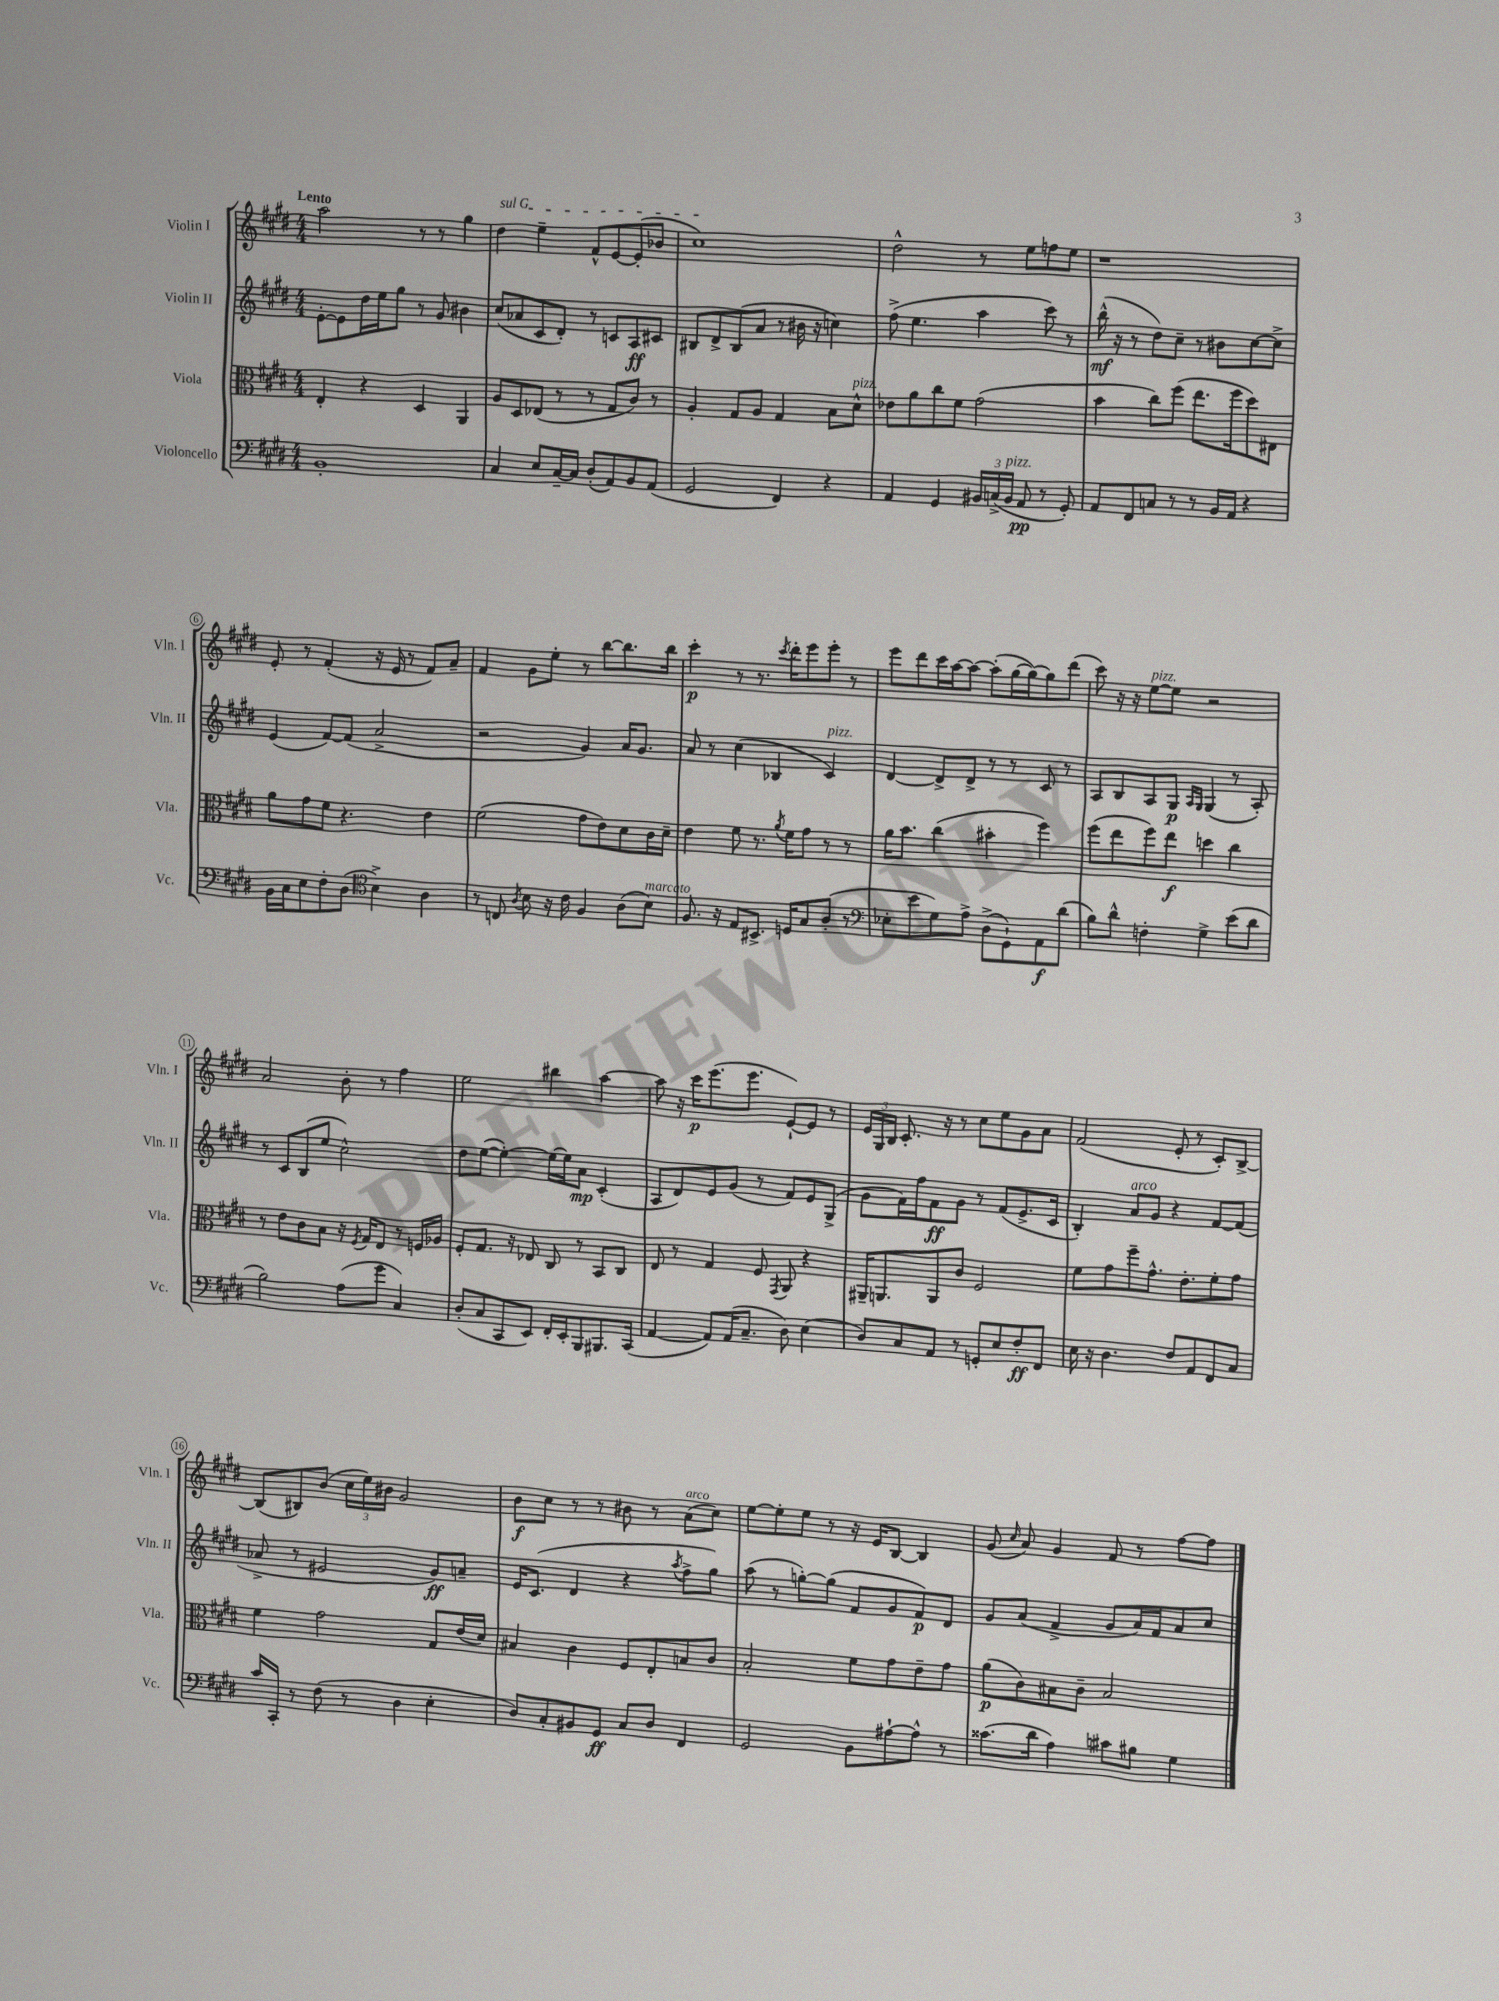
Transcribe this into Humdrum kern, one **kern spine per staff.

**kern	**kern	**kern	**kern
*staff4	*staff3	*staff2	*staff1
*clefF4	*clefC3	*clefG2	*clefG2
*k[f#c#g#d#]	*k[f#c#g#d#]	*k[f#c#g#d#]	*k[f#c#g#d#]
*M4/4	*M4/4	*M4/4	*M4/4
1BB'	4E'	[8e'	2aa
.	.	8e]	.
.	4r	16dd#	.
.	.	16ee	.
.	.	8gg#	.
.	4D#	8r	8r
.	.	8g#	8r
.	4AA	4b#	4gg#
=	=	=	=
4C#	8A	(8cc#	4dd#
.	8D#	8a-	.
8E	(8E-	8c#	4ee~
[16C#~	8r	8d#')	.
16C#]	.	.	.
(8D#'	8r	8r	8f#^^
8AA)	8G#	8c	[8e
8BB	8c#)	8A	(8e']
(8AA	8r	8c#	8b-
=	=	=	=
2GG#	4A'	8B#	1cc#)
.	.	8d#^	.
.	8G#	(8B#	.
.	8A	8a	.
4FF#)	4G#	8r	.
.	.	16b#	.
.	.	16r	.
4r	8B	4cc)	.
.	8d#^^	.	.
=	=	=	=
4AA	8e-	(8ff#^	2dd#^^
.	8a	4.ee	.
4GG#	8cc#	.	.
.	8f#	.	.
24BB#	(2g#	4aa	8r
(24C^	.	.	.
24BB#	.	.	.
8AA	.	.	8ee
8r	.	8ccc#)	8ff
8GG#')	.	8r	8ee
=	=	=	=
8AA	4b	(16bb^^	1r
.	.	16r	.
8FF#	.	8r	.
8C	8cc#)	8dd#)	.
8r	(8ff#	8cc#~	.
8r	8.ee	8r	.
16BB	.	8b#	.
16AA	16ff#	.	.
4r	8dd#)	[8cc#	.
.	8E#	8cc#^]	.
=	=	=	=
16BB	8a	(4e	8e'
16C#	.	.	.
8E	8g#	.	8r
8F#'	8f#	[8f#)	(4f#'
(8D#	4.r	(8f#]	.
*clefC4	*	*	*
4B^)	.	2a^	16r
.	.	.	16e
.	.	.	8r
4A	4e	.	8f#)
.	.	.	8a~
=	=	=	=
8r	(2f#	2r	4f#
8C	.	.	.
8qA	.	.	.
8B	.	.	8g#
16r	.	.	8ee'
16c#	.	.	.
4F#	8g#	4g#)	8r
.	8e)	.	[8bb
(8A	8d#	16a	8.bb]
.	.	8.g#	.
8B)	16c#	.	.
.	16d#~	.	16bb
=	=	=	=
8.F#	4e	8a	4ccc#'
.	.	8r	.
16r	.	.	.
8E	8f#	(4cc#	8r
8.BB#^	8.r	.	8.r
.	.	4B-	.
.	8qa	.	8qccc#
16D	16f#	.	16ddd#'
8G#	8g#	.	8eee
(8A'	8r	4c#)	8eee'
8r	8r	.	8r
=	=	=	=
*clefF4	*	*	*
8E-'	16a	[4d#	8eee
.	8.b	.	.
8e	.	.	8ddd#
8G#)	(4cc#	8d#^]	16ccc#
.	.	.	[16aa
8A^	.	8d#^	8aa_
(8D#^	4b#'	8r	(8aa']
8GG#`)	.	8r	[16gg#
.	.	.	16gg#_)
8AA	4ff#)	8c#	8gg#]
(8d#	.	8r	(8ddd#
=	=	=	=
8B)	(8ff#	8A	8ccc#)
8d#^^	8ee	8B	16r
.	.	.	16r
4F'	8ff#)	8A	[8ee
.	8ee	8G#	8ee]
.	.	16qqA	.
.	.	16qqG#	.
4G#^	4dd	(4G#	2r
(8e	4cc#	8r	.
8d#	.	8A')	.
=	=	=	=
2B)	8r	8r	2a
.	8e	8c#	.
.	8c#	(8B	.
.	8B	8ee	.
(8A	16r	2cc#^^)	8b'
.	8qF#	.	.
.	16G#	.	.
8g#	8E	.	8r
4C#)	8r	.	4ff#
.	16F	.	.
.	16A-	.	.
=	=	=	=
(8D#'	8F#'	8dd#	2ee
8C#	8.G#	([8ee	.
8CC#	.	4ee'_)	.
.	16r	.	.
8EE)	8E-	.	.
16FF#'	8C#	16ee_	4bb#
16EE'	.	16ee]	.
8BBB	8r	8a	.
8.BBB#	8BB	(4c#'	[4aa
.	8C#	.	.
(16CC#	.	.	.
=	=	=	=
[4AA	8E	8A	8aa]
.	8r	8d#)	16r
.	.	.	16ccc#
8AA])	4G#	8e	(8.eee
(16AA	.	(8g#	.
8.C#~	.	.	8.eee
.	8F#	8r	.
.	8qGG#	.	.
8D#)	8AA	8f#)	[8e`)
(4E	4r	8e	8e]
.	.	(8G#^	8r
=	=	=	=
8D#)	16AA#~	8g#	24e
.	.	.	24G#
.	8.AA	.	.
.	.	.	24B
8C#	.	16f#)	8.c#'
.	.	16ff#	.
8AA	8AA	8f#	.
.	.	.	16r
8r	8c#	8g#	8r
8GG'	2F#	8r	8cc#
8E	.	(8f#	8ee
8F#'	.	8.e^	8g#
8FF#	.	.	8a
.	.	16c#	.
=	=	=	=
16E	8f#	4B')	(2f#
16r	.	.	.
4.D#	8g#	.	.
.	8ff#~	8a	.
.	8.g#^^	8g#	.
8F#	.	4r	8e'
.	8.e'	.	.
8AA	.	.	8r
8FF#	8f#'	[8f#	8c#')
8C#	8g#	(8f#]	[8B^
=	=	=	=
16c#	4f#	8a-^	(8B]
16CC#'	.	.	.
8r	.	8r	8B#)
(8F#	2g#	2e#	(8b
8r	.	.	24cc#
.	.	.	24ee)
.	.	.	24b#
4D#	.	.	2g#
4E'	8G#	8g#)	.
.	(16e	8a~	.
.	16d#)	.	.
=	=	=	=
8D#)	4B#	16e	8b
.	.	(8.c#	.
8C#'	.	.	8cc#
8BB#	4c#	4d#	8r
8GG#	.	.	8r
8C#	8F#	4r	8b#
8D#	8E'	.	8r
.	.	8qaa	.
4FF#	8B	8ff#^	(8a
.	8c#	8gg#)	8cc#)
=	=	=	=
2GG#	2B'	(8aa	[8ee
.	.	8r	8ee']
.	.	[8gg')	8ee
.	.	(8gg]	8r
8BB	8f#	8f#	16r
.	.	.	16e
[8A#`	8g#	8g#	[8B
8A#^^]	8e~	8f#)	4B]
8r	8g#	8d#	.
=	=	=	=
(8.c##	(8a	8g#	(8g#
.	.	.	16qqcc#
.	8c#)	(8a	8a)
16d#	.	.	.
4A)	8B#	4f#^	4g#
.	8c#~	.	.
8c#	2B#	8g#	8f#
8B#	.	16a)	8r
.	.	16f#	.
4G#	.	8a	[8ff#
.	.	8cc#	8ff#]
==	==	==	==
*-	*-	*-	*-
